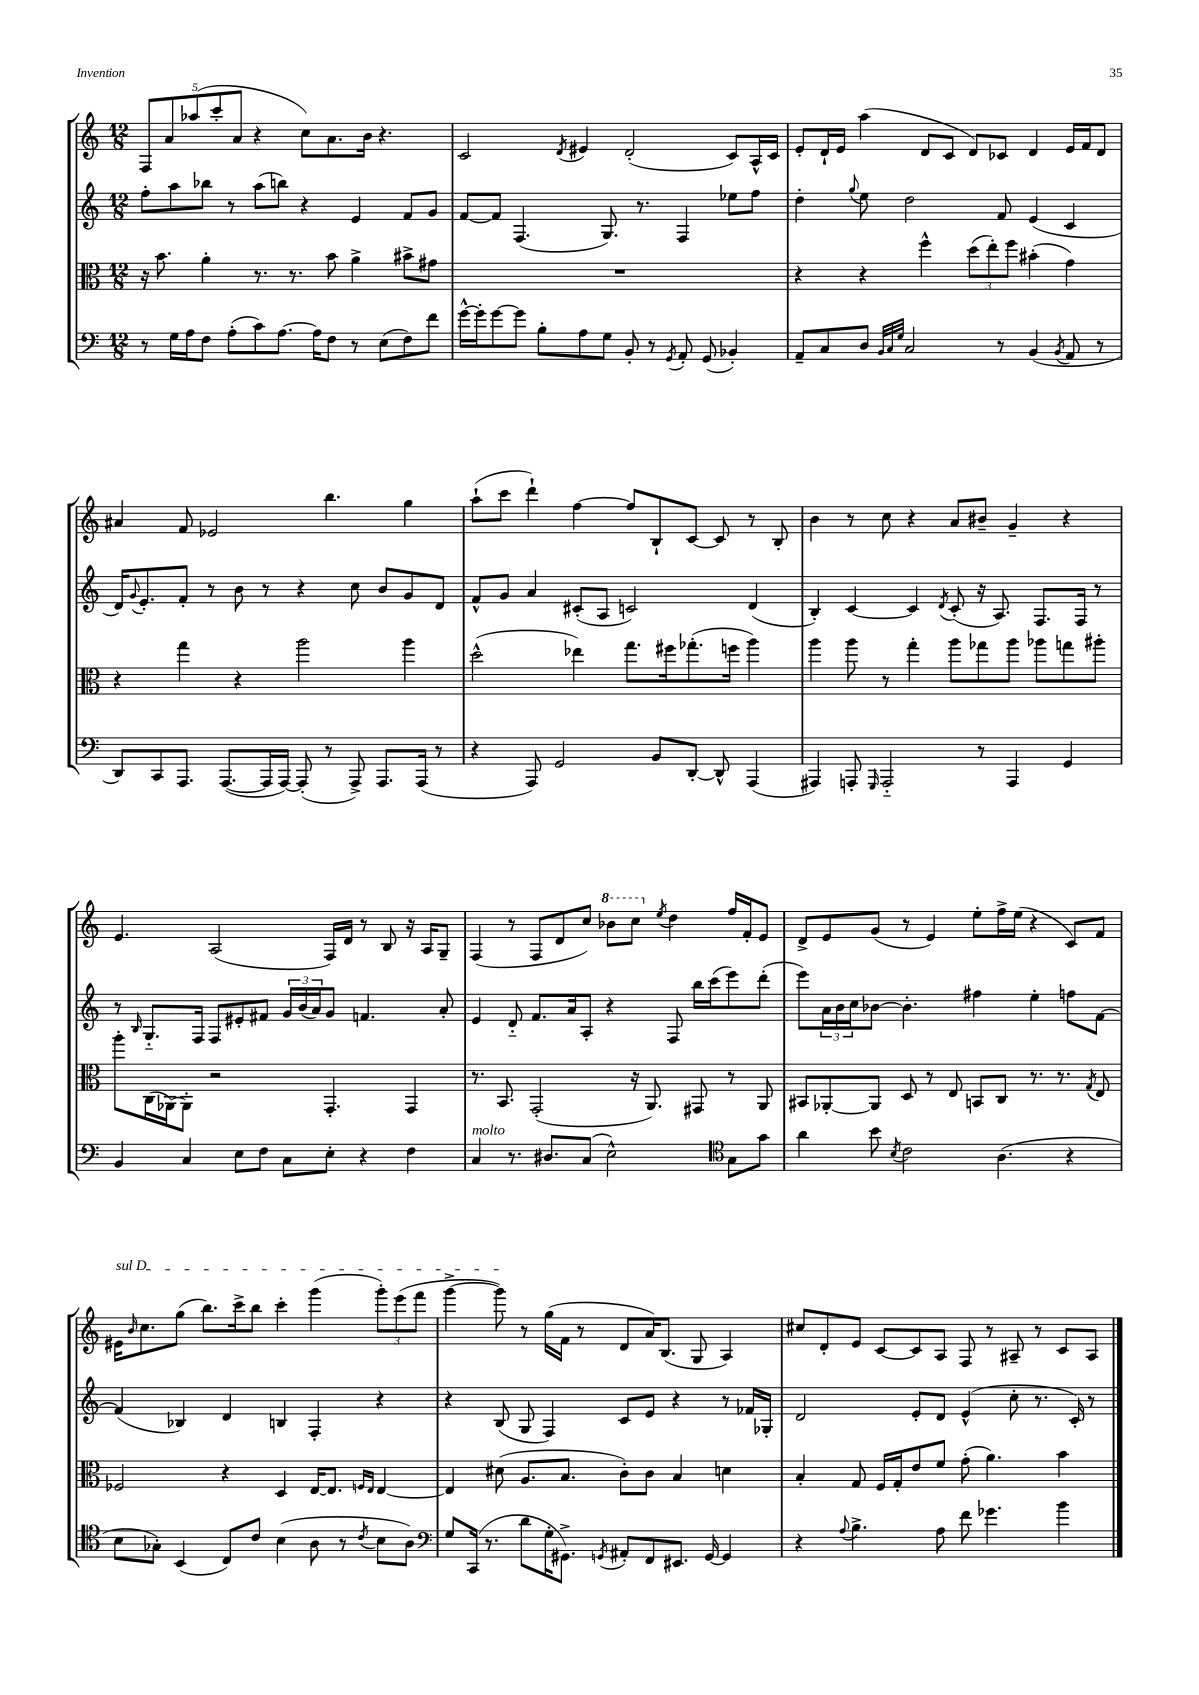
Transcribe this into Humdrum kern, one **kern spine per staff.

**kern	**kern	**kern	**kern
*staff4	*staff3	*staff2	*staff1
*clefF4	*clefC3	*clefG2	*clefG2
*k[]	*k[]	*k[]	*k[]
*M12/8	*M12/8	*M12/8	*M12/8
8r	16r	8ff'	10F
.	8.b	.	.
.	.	.	10a
16G	.	8aa	.
16A	.	.	.
.	.	.	(10aa-
8F	4a'	8bb-	.
.	.	.	10ccc'
(8A'	.	8r	.
.	.	.	10a
8c)	8.r	(8aa	4r
[8.A	.	8bb)	.
.	8.r	.	.
.	.	4r	8cc)
16A]	.	.	.
8F	8b	.	8.a
8r	4a^	4e	.
.	.	.	16b
(8E	.	.	4.r
8F)	8b#^	8f	.
8f	8g#	8g	.
=	=	=	=
[16g^^	1.r	[8f	2c
16g']	.	.	.
[8g	.	8f]	.
8g]	.	(4.F	.
8B'	.	.	.
.	.	.	8qd
8A	.	.	4e#
8G	.	8.G)	.
8BB'	.	.	(2d'
.	.	8.r	.
8r	.	.	.
8qGG	.	.	.
8AA'	.	4F	.
(8GG	.	.	.
4BB-')	.	8ee-	8c)
.	.	8ff	16A^^
.	.	.	16c
=	=	=	=
8AA~	4r	4dd'	8e'
8C	.	.	16d`
.	.	.	16e
.	.	8qqgg	.
8D	4r	8ee	(4aa
32qqBB	.	.	.
32qqC	.	.	.
32qqG	.	.	.
2C	.	2dd	.
.	4ff^^	.	8d
.	.	.	8c
.	(12dd	.	8d)
.	12ee')	.	.
8r	.	8f	8c-
.	12ff	.	.
(4BB	(4b#'	(4e	4d
8qBB	.	.	.
8AA	4g)	4c	16e
.	.	.	16f
8r	.	.	8d
=	=	=	=
8DD)	4r	16d)	4a#
.	.	8qqg	.
.	.	8.e'	.
8CC	.	.	.
8.AAA	4gg	8f'	8f
.	.	8r	2e-
([8.AAA	.	.	.
.	4r	8b	.
16AAA]	.	8r	.
[16AAA)	.	.	.
(8AAA']	2aa	4r	.
8r	.	.	4.bb
8AAA^)	.	8cc	.
8.AAA	.	8b	.
.	4aa	8g	4gg
(16AAA	.	.	.
8r	.	8d	.
=	=	=	=
4r	(2dd^^	8f^^	(8aa`
.	.	8g	8ccc
8AAA)	.	4a	4ddd`)
2GG	.	.	.
.	4ee-)	(8c#'	[4ff
.	.	8A	.
.	8.gg	2c)	8ff]
8BB	.	.	8B`
.	16ff#	.	.
[8DD'	(8.gg-'	.	[8c
8DD^^]	.	.	8c]
.	16ff	.	.
(4AAA	4aa)	(4d	8r
.	.	.	8B'
=	=	=	=
4AAA#)	4aa	4B')	4b
8AAA'	8aa	[4c	8r
16qqGGG	.	.	.
2AAA'~	8r	.	8cc
.	4gg'	4c]	4r
.	.	8qd	.
.	8aa	(8c'	8a
8r	8gg-	16r	8b#~
.	.	8.A)	.
4AAA	8aa	.	4g~
.	8aa-	8.F	.
4GG	8gg	.	4r
.	.	16F	.
.	8aa#'	8r	.
=	=	=	=
4BB	8aa'	8r	4.e
.	.	16qqB	.
.	(16C	8.G'~	.
.	[16AA-)	.	.
4C	8AA-']	.	.
.	.	16F	.
.	2r	8F	(2A
8E	.	8e#'	.
8F	.	8f#	.
8C	.	24g	.
.	.	(24b	.
.	.	24a)	.
8E'	4.GG'	8g	16F)
.	.	.	16d
4r	.	4.f	8r
.	.	.	8B
4F	4GG	.	16r
.	.	.	16A
.	.	8a'	8G~
=	=	=	=
4C	8.r	4e	(4F
.	8.BB	.	.
8.r	.	8d'~	8r
.	(2GG'	8.f	8F
8.D#	.	.	.
.	.	.	8d
.	.	16a	.
(8C	.	8A'	8cc)
2E^^)	.	4r	8bb-
.	16r	.	8ccc
.	8.AA)	.	.
.	.	.	8qee
.	.	8F	4dd
.	8GG#	16bb	.
.	.	(16ccc	.
*clefC4	*	*	*
8G	8r	8eee)	16ff
.	.	.	16f'
8g	8AA	(8ddd'	8e
=	=	=	=
4a	8BB#	8eee)	8d^
.	[8AA-'	24a	8e
.	.	24b	.
.	.	24cc	.
8b	8AA-]	[8b-	(8g
8qB	.	.	.
2c	8D	4.b-']	8r
.	8r	.	4e)
.	8E	.	.
.	8BB	4ff#	8ee'
(4.A	8C	.	16ff^
.	.	.	(16ee
.	8.r	4ee'	4r
.	8.r	.	.
4r	.	8ff	8c)
.	8qG	.	.
.	8E	[8f	8f
=	=	=	=
8B	2F-	(4f]	16e#
.	.	.	16qqb
.	.	.	8.cc
8G-')	.	.	.
(4BB	.	4B-)	(8gg
.	.	.	8.bb)
8C)	4r	4d	.
.	.	.	16ccc^
8c	.	.	8bb
(4B	4D	4B	4ccc'
8A	[16E	4F'	(4ggg
.	8.E]	.	.
8r	.	.	.
.	16qqF	.	.
8qc	16qqE	.	.
8B	[4E	4r	12ggg')
.	.	.	(12eee
8A)	.	.	.
.	.	.	12fff
=	=	=	=
*clefF4	*	*	*
8G	4E]	4r	[4ggg^
(16CC	.	.	.
8.r	.	.	.
.	(8d#	(8B	8ggg])
8d	8.A	8G	8r
16G'	.	4F)	(16gg
8.GG#^)	8.B	.	16f
.	.	.	8r
8qGG	.	.	.
8AA#'	8c')	8c	8d
8FF	8c	8e	16a)
.	.	.	(8.B
8.EE#	4B	4r	.
.	.	.	8G
[16GG	.	.	.
4GG]	4d	8r	4A)
.	.	16f-	.
.	.	16G-'	.
=	=	=	=
4r	4B'	2d	8cc#
.	.	.	8d'
8qqA	.	.	.
4.B^	8G	.	8e
.	16F	.	[8c
.	16G'	.	.
.	8e	8e'	8c]
8A	8f	8d	8A
8f	(8g'	(4e^^	8F
4.g-	4.a)	.	8r
.	.	8cc'	8A#~
.	.	8.r	8r
4b	4b	.	8c
.	.	16c')	.
.	.	8r	8A#
==	==	==	==
*-	*-	*-	*-
